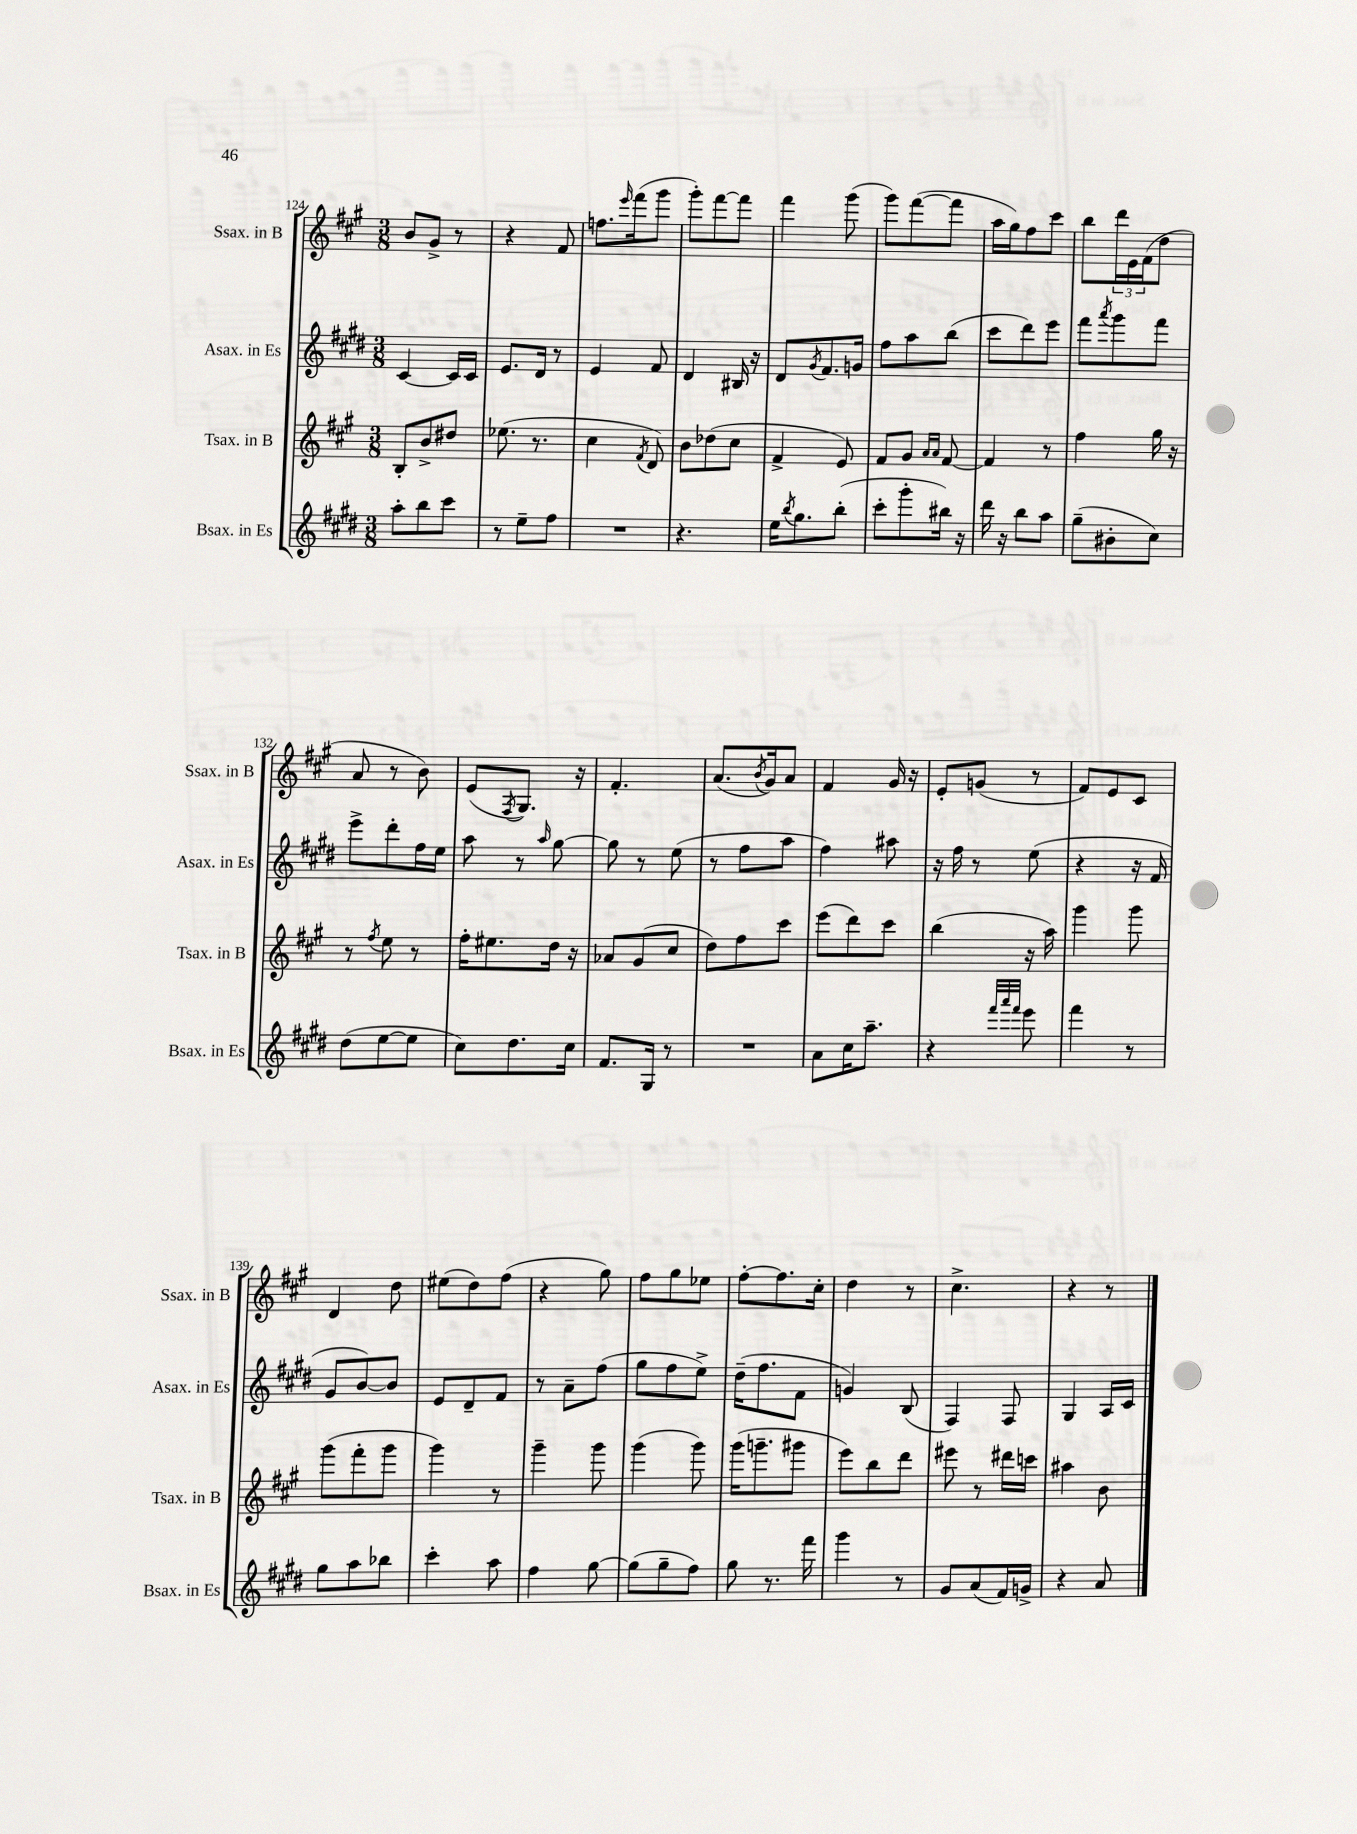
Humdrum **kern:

**kern	**kern	**kern	**kern
*staff4	*staff3	*staff2	*staff1
*clefG2	*clefG2	*clefG2	*clefG2
*k[f#c#g#d#]	*k[f#c#g#]	*k[f#c#g#d#]	*k[f#c#g#]
*M3/8	*M3/8	*M3/8	*M3/8
8aa'	8B'	[4c#	8b
8bb	8b^	.	8g#^
8ccc#	8dd#	16c#]	8r
.	.	16c#	.
=	=	=	=
8r	(8.ee-	8.e	4r
8ee~	.	.	.
.	8.r	16d#	.
8ff#	.	8r	8f#
=	=	=	=
4.r	4cc#	4e	8.ff
.	.	.	16qqeee
.	.	.	(16fff#
.	8qf#	.	.
.	8d)	8f#	8ggg#
=	=	=	=
4.r	8b	4d#	8ggg#')
.	(8dd-	.	[8fff#
.	8cc#	16B#	8fff#]
.	.	16r	.
=	=	=	=
16ee	4f#^	8d#	4fff#
8qbb	.	.	.
8.gg#	.	.	.
.	.	8qg#	.
.	.	8.f#	.
(8bb'	8e)	.	(8ggg#
.	.	16g	.
=	=	=	=
8ccc#'	8f#	8ff#	8ggg#)
8ggg#'	8g#	8aa	([8fff#
.	16qqa	.	.
.	16qqa	.	.
16bb#)	[8f#	(8bb	8fff#]
16r	.	.	.
=	=	=	=
16ddd#	4f#]	8ccc#	16aa
16r	.	.	16gg#)
8bb	.	8ddd#)	8ff#
8aa	8r	8eee	8ccc#
=	=	=	=
(8gg#~	4ff#	8fff#	8bb
.	.	8qaaa	.
8b#'	.	8ggg#	24ddd
.	.	.	24e
.	.	.	(24f#
8cc#)	16gg#	8fff#	8dd
.	16r	.	.
=	=	=	=
(8dd#	8r	8eee^	8a
.	8qff#	.	.
[8ee	8ee	8ddd#'	8r
8ee]	8r	16ff#	8b)
.	.	16ee	.
=	=	=	=
8cc#)	16ff#'	8aa	(8e
.	8.ee#	.	.
.	.	.	8qF#
8.dd#	.	8r	8.G#)
.	.	16qqaa	.
.	16dd	[8gg#	.
16cc#	16r	.	16r
=	=	=	=
8.f#	8a-	8gg#]	4.f#'
.	(8g#	8r	.
16G#	.	.	.
8r	8cc#	(8ee	.
=	=	=	=
4.r	8dd)	8r	(8.a
.	8ff#	8ff#	.
.	.	.	8qb
.	.	.	16g#)
.	8ccc#	8aa	8a
=	=	=	=
8a	(8eee	4ff#)	4f#
16cc#	8ddd)	.	.
8.aa~	.	.	.
.	8ccc#	8aa#	16g#
.	.	.	16r
=	=	=	=
4r	(4bb	16r	8e'
.	.	16ff#	.
.	.	8r	(8g
32qqfff#	.	.	.
32qqaaa	.	.	.
32qqfff#	.	.	.
8eee	16r	(8ee	8r
.	16aa)	.	.
=	=	=	=
4fff#	4ggg#	4r	8f#)
.	.	.	8e
8r	8ggg#	16r	8c#
.	.	16f#	.
=	=	=	=
8gg#	(8ggg#	8g#	4d
8aa	8fff#'	[8b)	.
8bb-	8ggg#	8b]	8dd
=	=	=	=
4ccc#'	4ggg#)	8e	(8ee#
.	.	8d#~	8dd)
8aa	8r	8f#	(8ff#
=	=	=	=
4ff#	4ggg#~	8r	4r
.	.	8a~	.
[8gg#	8ggg#	(8ff#	8gg#)
=	=	=	=
(8gg#]	(4ggg#	8gg#	8ff#
8gg#~	.	8ff#	8gg#
8ff#)	8ggg#)	8ee^)	8ee-
=	=	=	=
8gg#	(16ggg#	(16dd#~	[8ff#'
.	8.ggg~	8.ff#	.
8.r	.	.	8.ff#]
.	8ggg#	8f#	.
16fff#	.	.	16cc#'
=	=	=	=
4ggg#	8eee)	4g)	4dd
.	8bb	.	.
8r	8ddd	(8B	8r
=	=	=	=
8g#	8eee#	4F#)	4.cc#^
(8a	8r	.	.
16f#)	16ddd#	8F#	.
16g^	16ccc	.	.
=	=	=	=
4r	4aa#	4G#	4r
8a	8b	16A	8r
.	.	16c#	.
==	==	==	==
*-	*-	*-	*-
